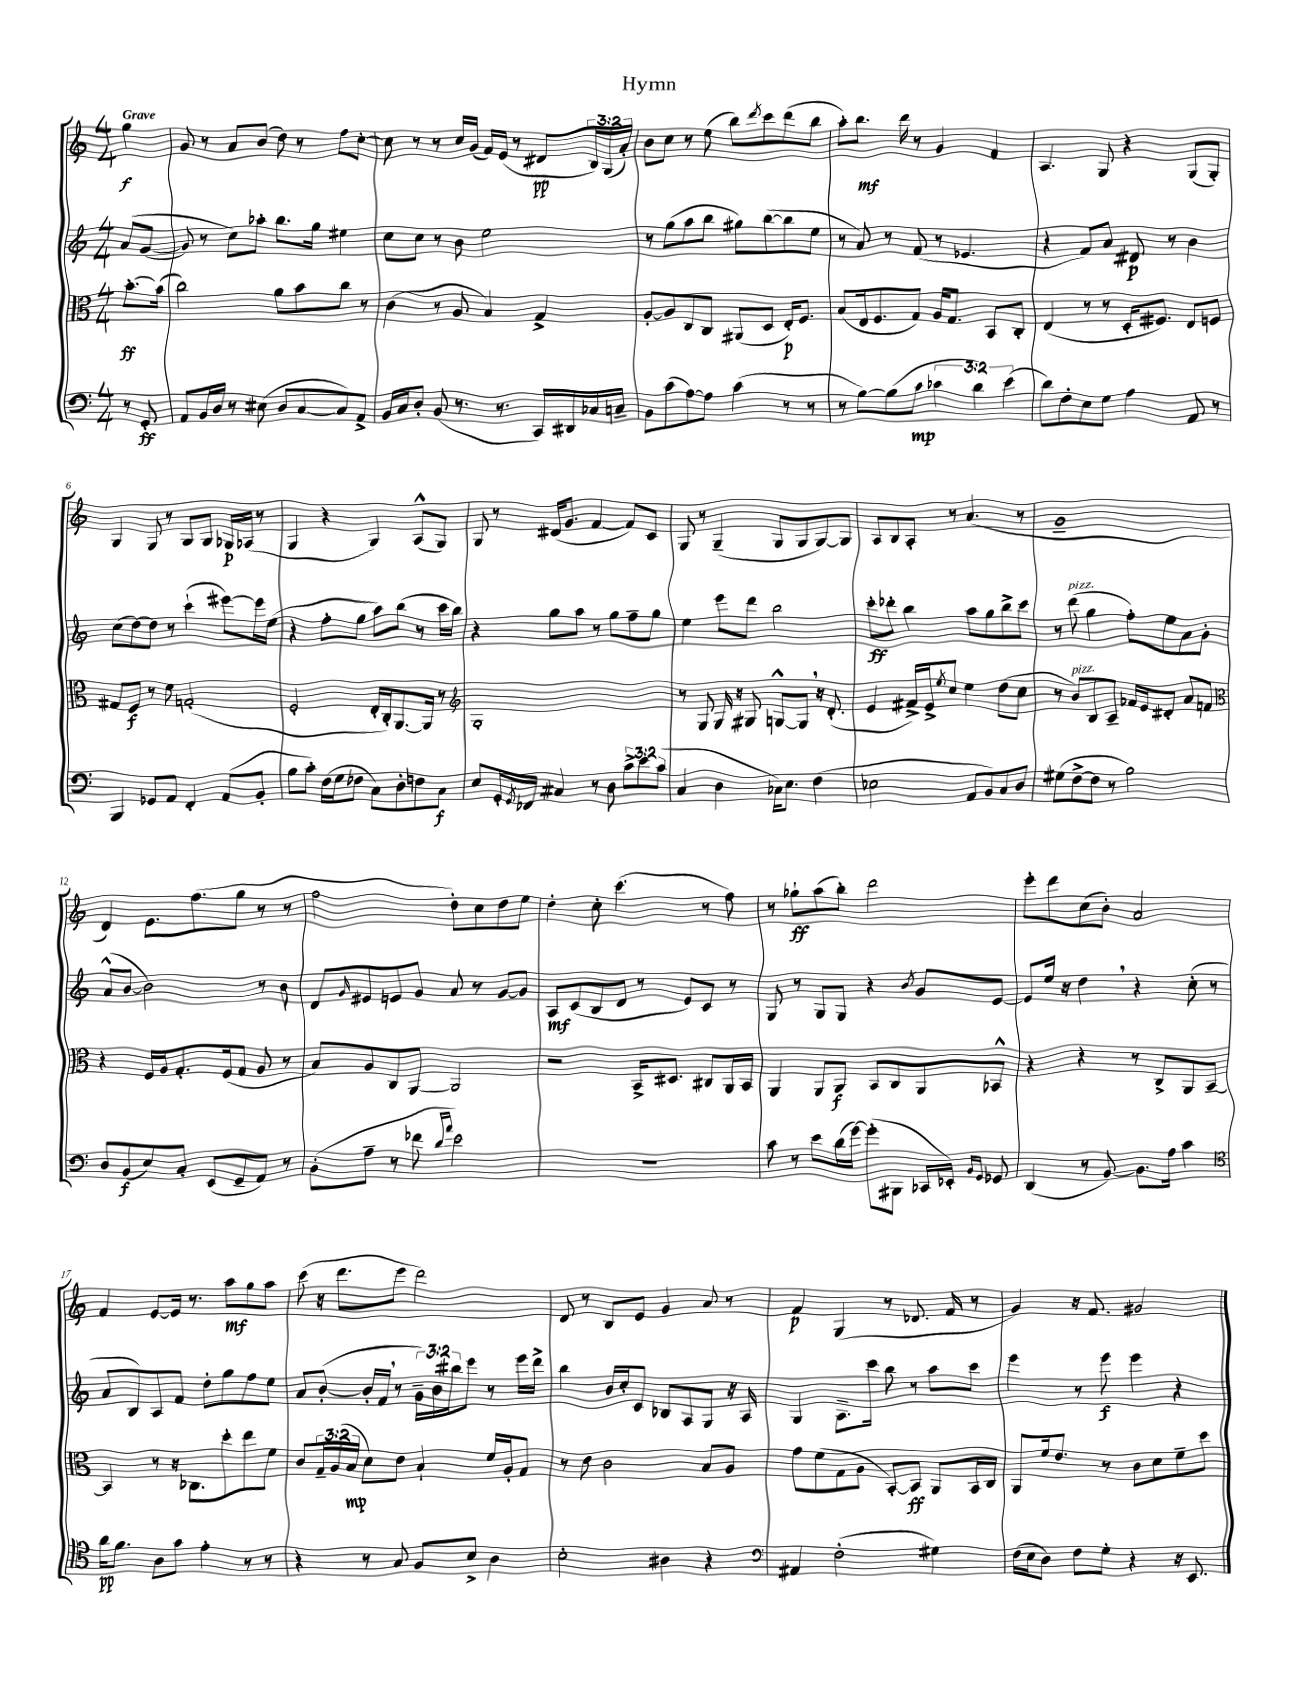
\header { title = "Hymn" }
<<
\new StaffGroup <<
\new Staff = "s0" {
    \clef treble \key c \major \numericTimeSignature \time 4/4 \override Staff.TupletNumber.text = #tuplet-number::calc-fraction-text \partial 4 \tempo "Grave"
    g''4\f |
    g'8 r8 a'8 b'8( d''8) r8 f''8 c''8~-. |
    c''8 r8 r8 c''16 g'16( f'16) e'16( r8 dis'8\pp \tuplet 3/2 { b16) g16( a'16-.) } |
    b'8 c''8 r8 e''8( b''8) \acciaccatura { d'''8 } c'''8 d'''8( b''8 |
    a''8-.) b''8.\mf d'''16 r8 g'4 f'4 |
    a4. g8 r4 g8( g8-.) |
    g4 g8 r8 g8 g8 ges16\p aes16( r8 |
    g4 r4 g4) a8-^( g8) |
    g8 r8 dis'16( g'8. f'4~ f'8) c'8 |
    g8 r8 g4--( g8 g8 g8~) g8 |
    a8 b8 a8-. r8 a'4.( r8 |
    g'1-- |
    d'4) e'8. f''8.( g''8 r8 r8 |
    f''2 d''8-.) c''8 d''8 e''8 |
    d''4-. c''8-. c'''4.( r8 f''8) |
    r8 ges''8-!\ff a''8( b''8-.) d'''2 |
    e'''8-. d'''8 c''8( b'8-.) a'2 |
    f'4 e'8~ e'16 r8. a''8\mf g''8 a''8 |
    c'''8( r16 d'''8. e'''8 d'''2) |
    d'8 r8 b8 e'8 g'4 a'8 r8 |
    f'4\p g4( r8 des'8. f'16 r8 |
    g'4) r16 f'8. gis'2 \bar "|." |
}
\new Staff = "s1" {
    \clef treble \key c \major \numericTimeSignature \time 4/4 \override Staff.TupletNumber.text = #tuplet-number::calc-fraction-text \partial 4
    a'8\( g'8~( |
    g'8) r8 c''8\) aes''8-. b''8. g''16 eis''4 |
    c''8 c''8 r8 b'8 e''2 |
    r8 g''8( a''8 b''8 gis''8) b''8~( b''8 e''8 |
    r8 a'8) r8 f'8( r8 ees'4. |
    r4 f'8) a'8 dis'8\p r8 b'4 |
    c''8( d''8~) d''8 r8 c'''4-!( eis'''8~) eis'''16 e''16( |
    r4 f''8-. g''8 a''8) b''8( r8 c'''16 b''16) |
    r4 g''8 a''8 r8 g''8 f''8-- g''8 |
    e''4 e'''8 d'''8 b''2 |
    c'''8-.\ff des'''8-. b''4 a''8 g''8 b''8-> c'''8 |
    r8 d'''8^\markup { \italic "pizz." }( g''4 f''8-.) e''8 a'8 g'8-. |
    a'8-^( b'8~ b'2) r8 b'8 |
    d'8 \grace { g'16 } eis'8 e'8 g'8 a'8 r8 g'8~ g'8 |
    a8\mf c'8( b8 d'8 r8 e'8) c'8 r8 |
    g8 r8 g8 g8 r4 \acciaccatura { b'8 } g'8 e'8~ |
    e'8 e''16 r16 d''4 \breathe r4 c''8-.( r8 |
    a'8 b8) a8 f'8 d''8-. g''8 f''8 e''8 |
    a'8 b'8~-.( b'16-. f'16 \breathe r8 \tuplet 3/2 { g'16--) b'16 bis''16 } e'''8 r8 e'''16 d'''16-> |
    b''4 b'16 c''16-. c'8 bes8 a8 g8 r16 a16 |
    g4 a8.-- c'''16 b''8 r8 a''8 c'''8 |
    e'''4 r8 e'''8\f e'''4 r4 \bar "|." |
}
\new Staff = "s2" {
    \clef alto \key c \major \numericTimeSignature \time 4/4 \override Staff.TupletNumber.text = #tuplet-number::calc-fraction-text \partial 4
    b'8.~-.\ff b'16( |
    c''2) a'8 b'8 c''8 r8 |
    c'4( r8 a8 b4) g4-> |
    a8~-. a8 c8 c8 ais,8( d8 e16-.\p) f8. |
    b8( e16 f8. g8) a16 g8. b,8 c8-. |
    e4( r8 r8 d16-. fis8.) e8 f8 |
    gis8 f8\f r8 f'8 g2-.( |
    f2-. e16-. c16-.) a,8.~ a,16 r8 |
    \clef treble g1-. |
    r8 g8 g16 r16 gis8 g8~-^ g8 \breathe r16 d'8.-.( |
    e'4 fis'16->) e'16-> \acciaccatura { e''8 } c''8 e''4 d''8( c''8 |
    r8 b'8^\markup { \italic "pizz." }) b8 a8-- fes'16 e'16 dis'8-. a'8 f'8 |
    \clef alto r4 f16 a16 g8.-. f16( g8 a8 r8 |
    b8) a8 c8 a,8~ a,2 |
    r2 b,16-> dis8. cis8 a,16 b,16 |
    a,4 a,8 a,8\f b,8 c8 a,8 bes,8-^ |
    r4 r4 r8 c8-> a,8 b,8~-- |
    b,4 r8 r16 ces8. d''8-. e''8 f'8 |
    c'8 \tuplet 3/2 { g16-- a16( b16\mp } d'8) e'8 b4-! f'16 a16-. g8 |
    r8 e'8 c'2 b8 a8 |
    g'8 f'8( g8 a8 b,8~-.) b,8\ff a,8 b,16 c16 |
    a,8 f'16 e'8. r8 c'8 d'8 f'8-- d''8 \bar "|." |
}
\new Staff = "s3" {
    \clef bass \key c \major \numericTimeSignature \time 4/4 \override Staff.TupletNumber.text = #tuplet-number::calc-fraction-text \partial 4
    r8 g,8-.\ff |
    a,8 b,16 d16 r8 eis8( d8 c8~ c8) a,8-> |
    b,16 c16 d8-. b,8( r8. r8. c,16) dis,16 ces16 c16-- |
    b,8 c'8( a8~) a8 c'4( r8 r8 |
    r8 b8~) b8( c'8\mp \tuplet 3/2 { ces'4 d'4) e'4( } |
    d'8) f8-. e8 g8 a4 a,8 r8 |
    b,,4 ges,8 a,8 f,4-. a,8( b,8-. |
    b8 c'8-.) f16( g16 fes8 c8) d8-. f8 c8\f |
    e8 g,16-. \acciaccatura { g,8 } fes,16 cis4 r8 d8 \tuplet 3/2 { c'8-> e'8 c'8( } |
    c4 d4 ces16) e8. f4( |
    ees2 a,8 b,8) c8 d8 |
    gis8( f8~-> f8 r8 b2) |
    d8 b,8\f( e8) c8-. e,8( g,8-- a,8) r8 |
    b,8-.( a8-- r8 fes'8 \grace { d'16 a'16 } e'2) |
    R1 |
    c'8 r8 e'8 d'16( g'16~) g'8-.( bis,,8 ces,16 ees,16-.) \grace { b,16 g,16 } ges,8 |
    d,4( r8 b,8~) b,8. a16 c'4 |
    \clef tenor a'16\pp f'8. a8 g'8 e'4-. r8 r8 |
    r4 r8 g8 f8 b8-> a4 |
    b2-. ais4 r4 |
    \clef bass ais,4 f2-.( gis4) |
    f16( e16 d8) f8 g8-. r4 r16 e,8. \bar "|." |
}
>>
>>
